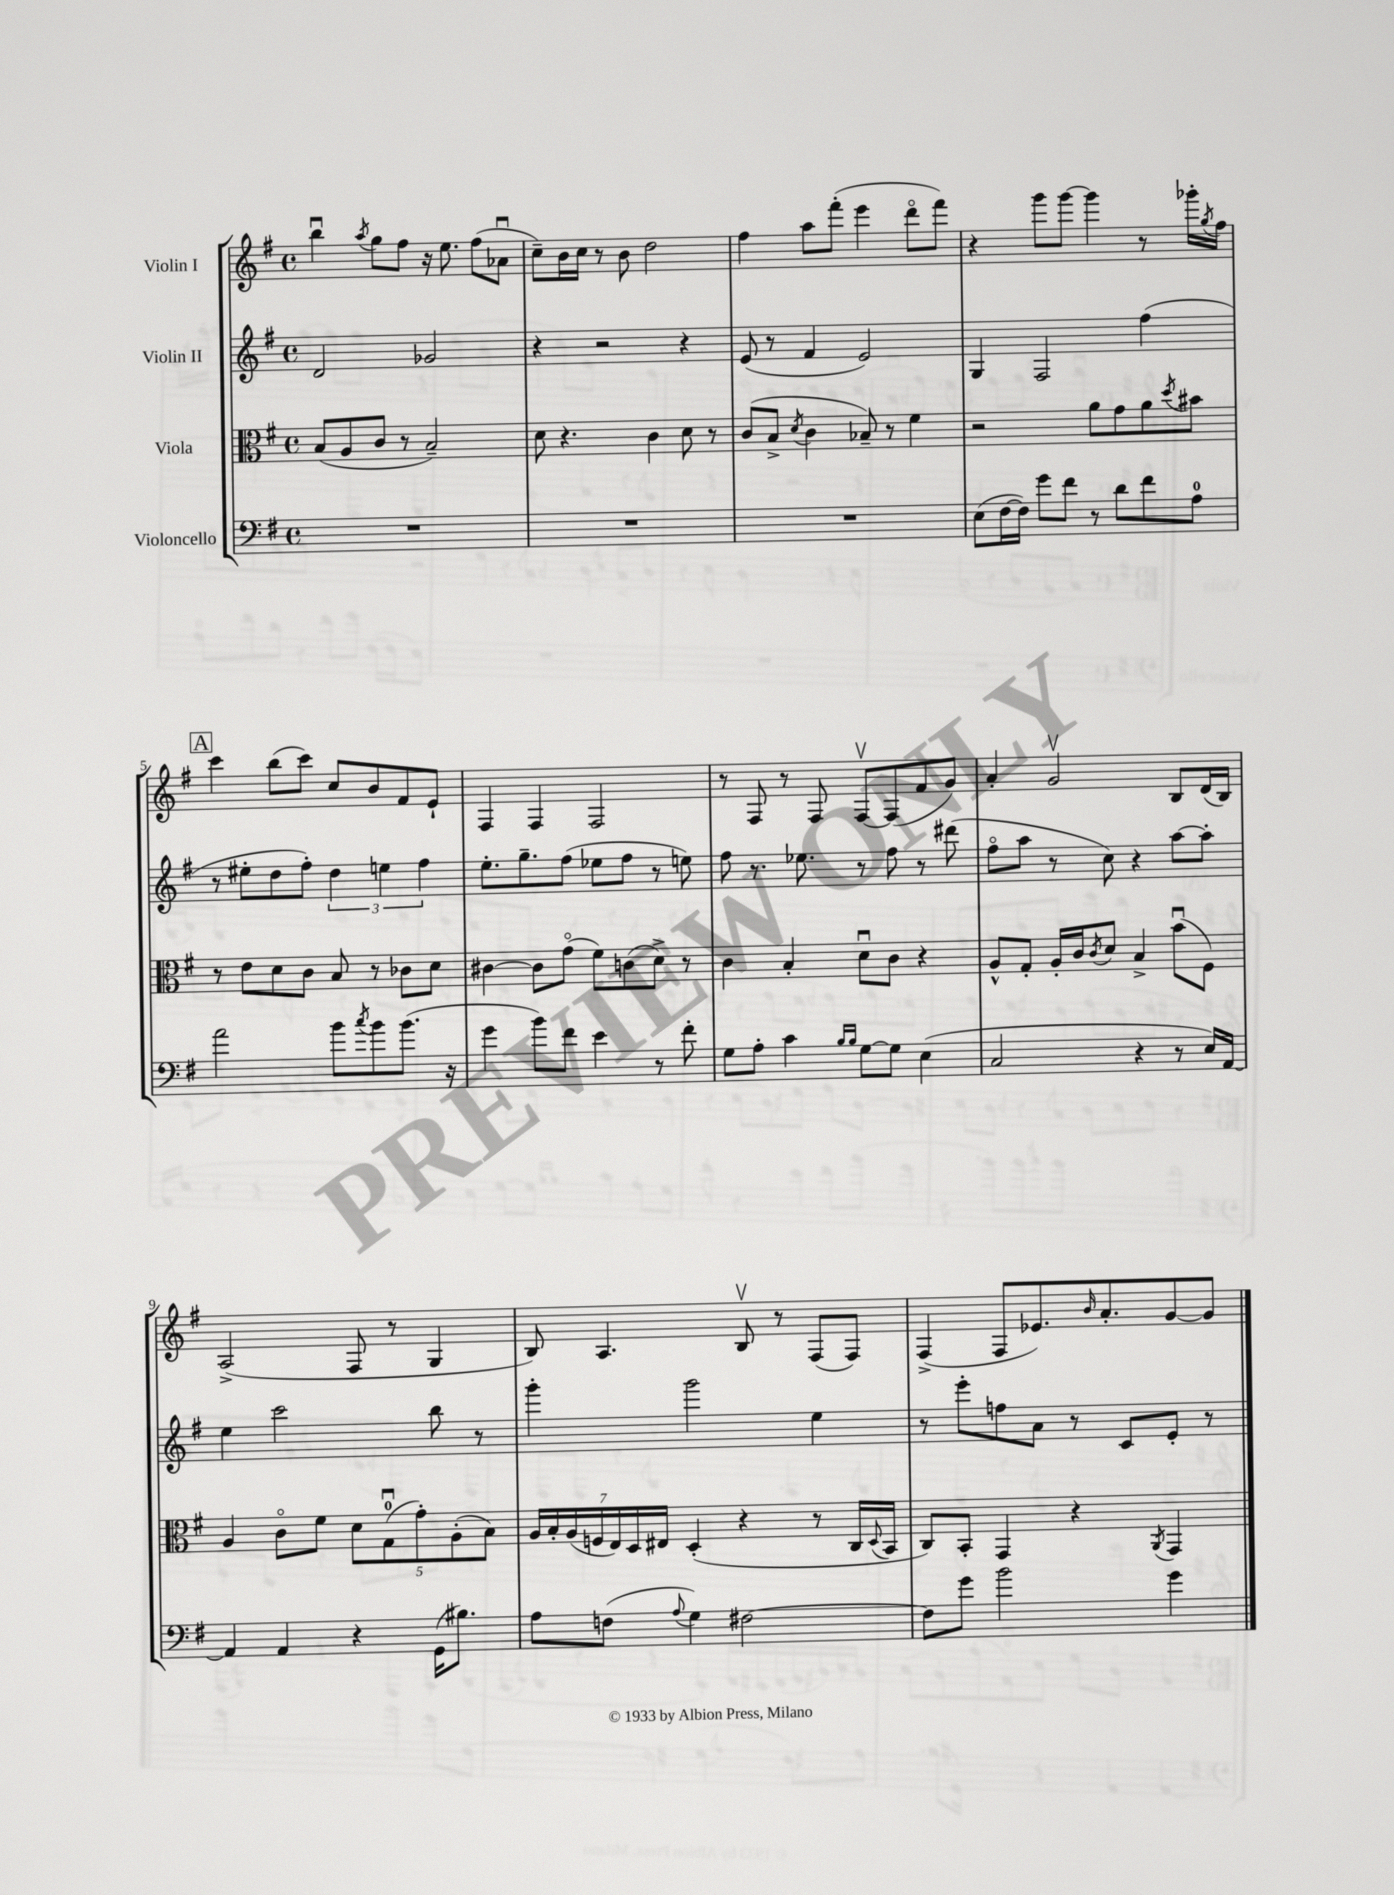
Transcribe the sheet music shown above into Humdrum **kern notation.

**kern	**kern	**kern	**kern
*part4	*part3	*part2	*part1
*staff4	*staff3	*staff2	*staff1
*I"Violoncello	*I"Viola	*I"Violin II	*I"Violin I
*clefF4	*clefC3	*clefG2	*clefG2
*k[f#]	*k[f#]	*k[f#]	*k[f#]
*M4/4	*M4/4	*M4/4	*M4/4
*met(c)	*met(c)	*met(c)	*met(c)
=1	=1	=1	=1
1r	(8B/L	2d/	4bbu\
.	8A/	.	.
.	.	.	8qaa/
.	8c/J	.	8gg\L
.	8r	.	8ff#\J
.	2B~/)	2g-X/	16r
.	.	.	8.ee\
.	.	.	(8ff#\L
.	.	.	8a-Xu\J
=2	=2	=2	=2
1r	8d\	4r	8cc~\L)
.	4.r	.	16b\L
.	.	.	16cc\JJ
.	.	2r	8r
.	.	.	8b\
.	4c\	.	2dd\
.	8d\	4r	.
.	8r	.	.
=3	=3	=3	=3
1r	(8c/L	(8e/	4ff#\
.	8B^/J	8r	.
.	8qd/	.	.
.	4c\	4f#/	8aa\L
.	.	.	(8fff#'\J
.	8B-X~/)	2e/)	4eee\
.	8r	.	.
.	4f#\	.	8ddd\L
.	.	.	8fff#\J)
=4	=4	=4	=4
(8E\L	2r	4G/	4r
[16F#\L	.	.	.
16F#\JJ])	.	.	.
8g\L	.	2F#/	8ggg\L
8f#\J	.	.	[8ggg\J
8r	8a\L	.	4ggg\]
8d\L	8g\	.	.
8f#\	8a\	(4ff#\	8r
.	8qdd/	.	.
8A\J	8b#X\J	.	16ggg-X'\LL
.	.	.	8qgg/
.	.	.	16ff#\JJ
!!LO:LB:g=z
!!LO:REH:place=s1:t=A
=5	=5	=5	=5
2a\	8r	8r	4ccc\
.	8e\L	8ee#X'\L	.
.	8d\	8dd\	(8bb\L
.	8c\J	8ff#'\J)	8ccc\J)
8b\L	8B/	6dd\	8cc/L
8qcc/	.	.	.
8b\	8r	.	8b/
.	.	6een\	.
(8.b\J	8c-X\L	.	8f#/
.	.	6ff#\	.
.	8d\J	.	8e`/J
16r	.	.	.
=6	=6	=6	=6
4g\	[4c#X\	8.ee'\L	4F#/
.	.	8.gg~\	.
8b\L)	8c#\L]	.	4F#/
8f#\J	(8g\J	(8ff#\J	.
4e\	8f#\L)	8ee-X\L	2F#/
.	(8cn\	8ff#\J	.
8r	8d^\J)	8r	.
8f#'\	8r	8een\)	.
=7	=7	=7	=7
8G\L	4c\	8ff#\	8r
8A'\J	.	8.r	8F#/
4c\	4B'/	.	8r
.	.	8.ee-X\	.
.	.	.	8F#/
16qqB/LL	.	.	.
16qqB/JJ	.	.	.
[8G\L	8du\L	8r	[8F#v/L
8G\J]	8c\J	8ff#\	(8F#/]
(4E\	4r	8r	8f#/
.	.	(8ddd#X\	8g/J)
=8	=8	=8	=8
2C/	8A^^/L	8ff#\L	4a'/
.	8G'/J	8aa\J	.
.	16A'/LL	8r	2gv/
.	16c/J	.	.
.	8qc/	.	.
.	8d/J	8cc\)	.
4r	4B^/	4r	.
8r	(8bu\L	[8aa\L	8B/L
16E/LL)	8F#\J)	8aa'\J]	(16d/L
[16AA/JJ	.	.	16B/JJ)
!!LO:LB:g=z
=9	=9	=9	=9
4AA/]	4A/	4ee\	(2A^/
4AA/	8c\L	2ccc\	.
.	8f#\J	.	.
4r	10d\L	.	8F#/
.	(10Gu\	.	.
.	.	.	8r
.	10g'\)	.	.
(16GG\KL	.	8bb\	4G/
.	(10A'\	.	.
8.B#X\J)	.	.	.
.	.	8r	.
.	10B\J)	.	.
=10	=10	=10	=10
8A\L	28A/LL	4ggg'\	8B/)
.	28B'/	.	.
.	(28A/	.	.
.	28Fn/	.	.
(8Fn\J	.	.	4.A/
.	28E/)	.	.
.	28D/	.	.
.	28E#X/JJ	.	.
8qqA/	.	.	.
4G\)	(4D'/	2ggg\	.
[2F#X\	4r	.	8Bv/
.	.	.	8r
.	8r	4ee\	(8F#/L
.	16C/LL	.	8F#/J)
.	8qqD/	.	.
.	16BB/JJ	.	.
=11	=11	=11	=11
8F#\L]	8C/L)	8r	(4F#^/
8g\J	8BB'/J	8eee'\L	.
2b\	4GG/	8ffn\	8F#/L
.	.	8a\J	8.e-X/)
.	4r	8r	.
.	.	.	16qqb/
.	.	.	8.a'/
.	.	8c/L	.
.	8qAA/	.	.
4g\	4GG/	8e'/J	[8g/
.	.	8r	8g/J]
==	==	==	==
*-	*-	*-	*-
